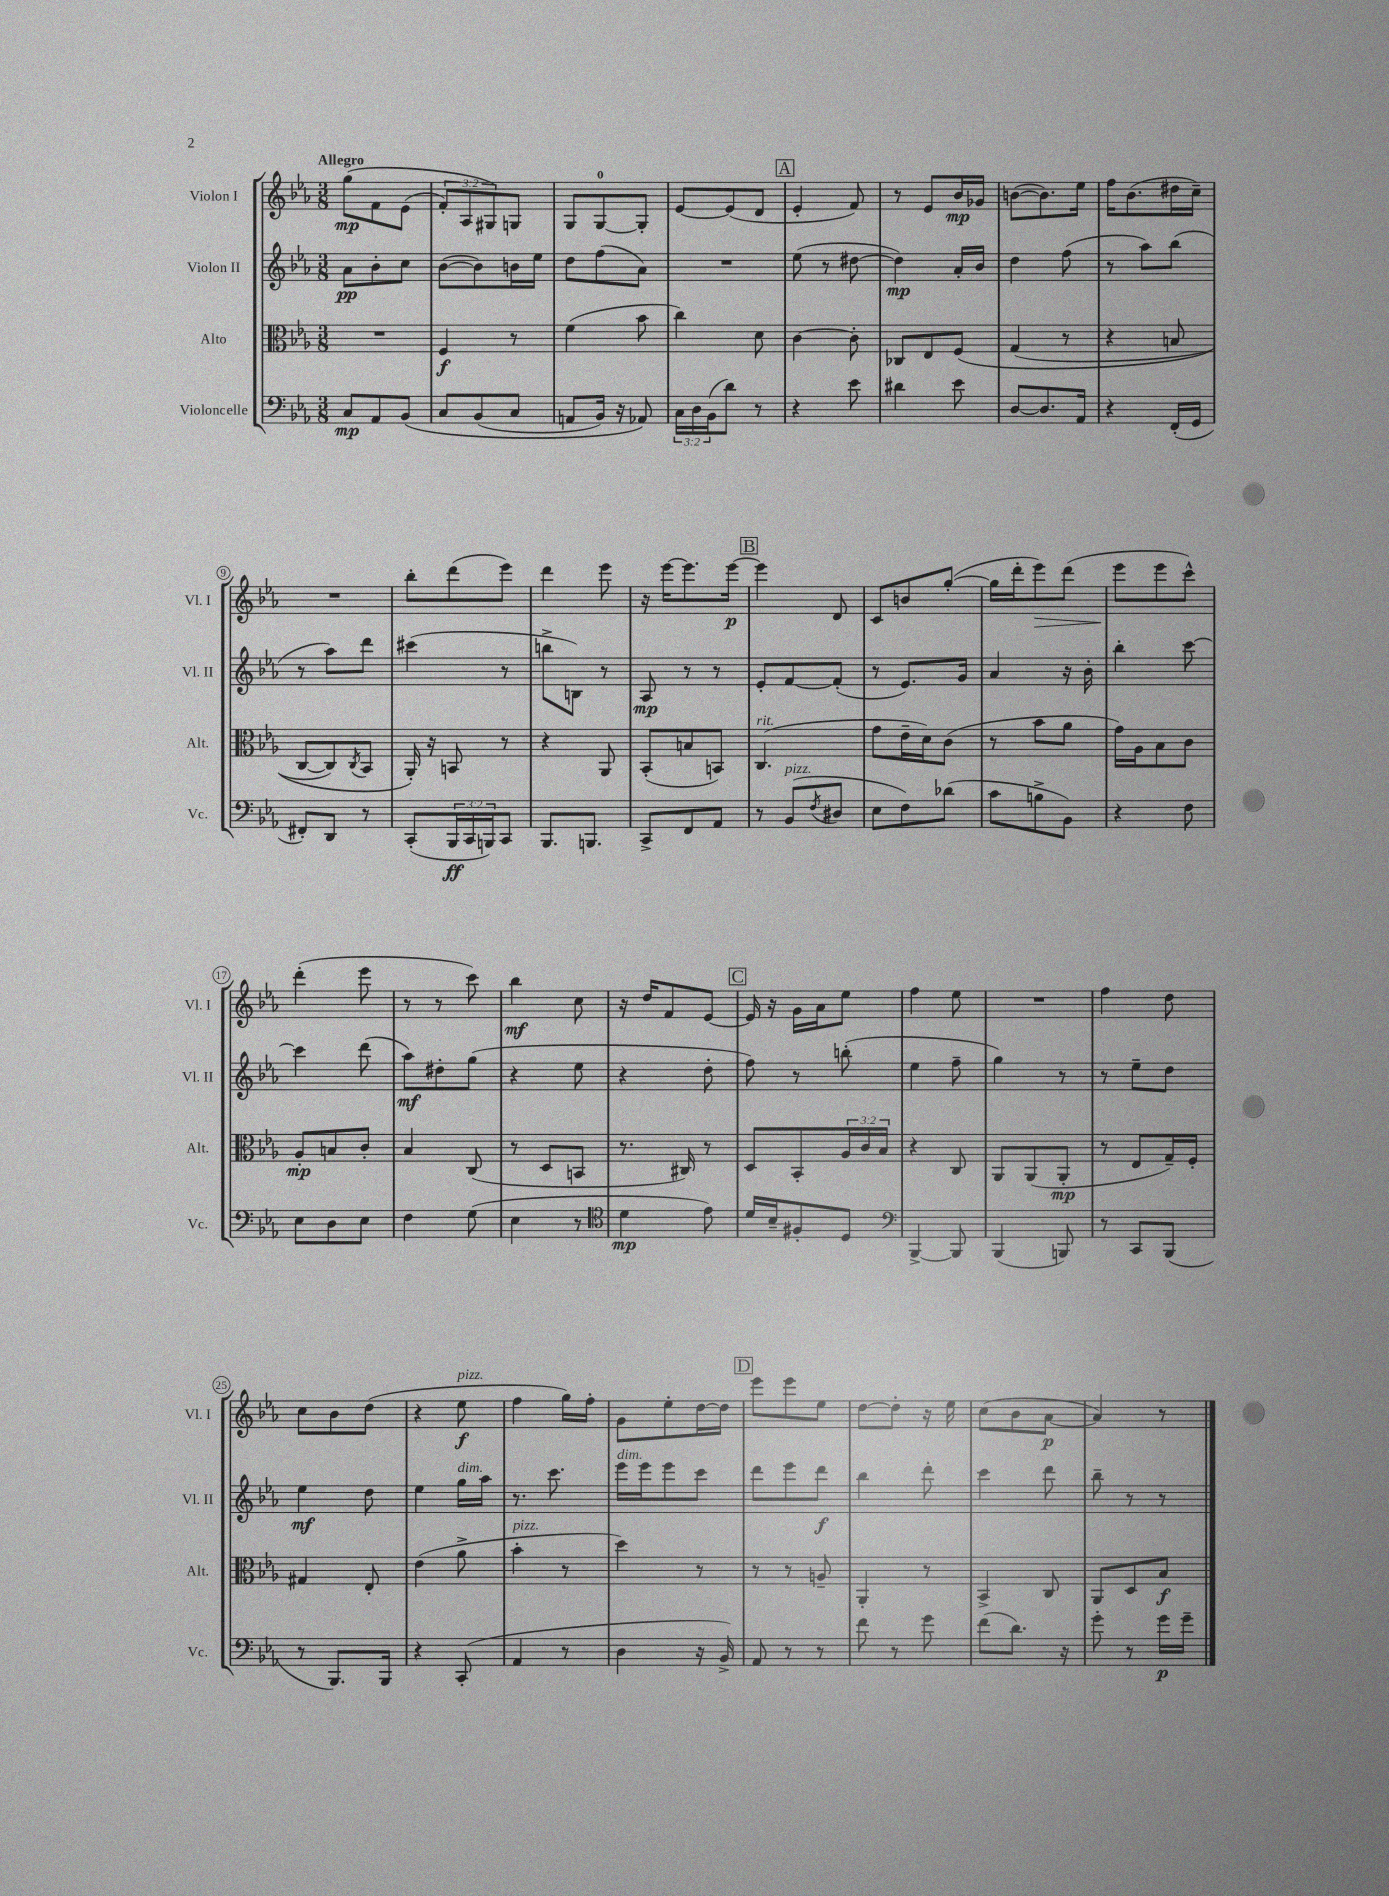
<<
\new StaffGroup <<
\new Staff = "s0" \with { instrumentName = "Violon I" shortInstrumentName = "Vl. I" } {
    \clef treble \key ees \major \numericTimeSignature \time 3/8 \override Staff.TupletNumber.text = #tuplet-number::calc-fraction-text \tempo "Allegro"
    g''8\mp\( f'8 ees'8( |
    \tuplet 3/2 { f'8-.) aes8 gis8\) } g8 |
    g8 g8-0~ g8-. |
    ees'8~ ees'8( d'8 |
    \mark \markup { \box "A" } ees'4-. f'8) |
    r8 ees'8 bes'16\mp ges'16 |
    b'8~( b'8.) ees''16 |
    f''16 bes'8.( dis''16 c''16--) |
    R4. |
    bes''8-. d'''8( ees'''8) |
    d'''4 ees'''8 |
    r16 ees'''16~ ees'''8. ees'''16~\p |
    \mark \markup { \box "B" } ees'''4 d'8 |
    c'8 b'8 g''8~-.( |
    g''16 d'''16-. ees'''8\>) d'''8( |
    ees'''8\! ees'''8 c'''8-^) |
    d'''4-.( ees'''8 |
    r8 r8 c'''8) |
    bes''4\mf c''8 |
    r16 d''16 f'8 ees'8~ |
    \mark \markup { \box "C" } ees'16 r16 g'16 aes'16 ees''8 |
    f''4 ees''8 |
    R4. |
    f''4 d''8 |
    c''8 bes'8 d''8( |
    r4 ees''8\f^\markup { \italic "pizz." } |
    f''4 g''16) f''16-. |
    g'8 ees''8-. d''16~ d''16 |
    \mark \markup { \box "D" } ees'''8 ees'''8 ees''8 |
    d''8~ d''8-. r16 ees''16 |
    c''8( bes'8 aes'8~\p |
    aes'4) r8 \bar "|." |
}
\new Staff = "s1" \with { instrumentName = "Violon II" shortInstrumentName = "Vl. II" } {
    \clef treble \key ees \major \numericTimeSignature \time 3/8
    aes'8\pp bes'8-. c''8 |
    bes'8~( bes'8) b'16 ees''16 |
    d''8 f''8( aes'8) |
    R4. |
    \mark \markup { \box "A" } ees''8( r8 dis''8~ |
    dis''4\mp) aes'16-. bes'16 |
    d''4 f''8( |
    r8 aes''8) bes''8( |
    r8 aes''8) d'''8 |
    cis'''4( r8 |
    b''8-> b8) r8 |
    aes8\mp r8 r8 |
    \mark \markup { \box "B" } ees'8-. f'8~ f'8-.( |
    r8 ees'8.) g'16 |
    aes'4 r16 bes'16-. |
    bes''4-. c'''8~ |
    c'''4 d'''8( |
    aes''8\mf) dis''8-. g''8( |
    r4 ees''8 |
    r4 d''8-. |
    \mark \markup { \box "C" } f''8) r8 b''8-.( |
    ees''4 f''8-- |
    g''4) r8 |
    r8 ees''8-- d''8 |
    ees''4\mf d''8 |
    ees''4 g''16^\markup { \italic "dim." } aes''16 |
    r8. c'''8. |
    ees'''16^\markup { \italic "dim." } ees'''16 ees'''8 c'''8 |
    \mark \markup { \box "D" } d'''8 ees'''8 d'''8\f |
    bes''4 d'''8-. |
    c'''4 d'''8 |
    bes''8-- r8 r8 \bar "|." |
}
\new Staff = "s2" \with { instrumentName = "Alto" shortInstrumentName = "Alt." } {
    \clef alto \key ees \major \numericTimeSignature \time 3/8 \override Staff.TupletNumber.text = #tuplet-number::calc-fraction-text
    R4. |
    f4\f r8 |
    f'4( bes'8 |
    c''4) d'8 |
    \mark \markup { \box "A" } c'4~ c'8-. |
    ces8 ees8 f8\( |
    g4( r8 |
    r4 b8 |
    c8~ c8) \acciaccatura { c8 } bes,8 |
    aes,16-.\) r16 b,8 r8 |
    r4 aes,8 |
    bes,8-.( b8 b,8) |
    \mark \markup { \box "B" } c4.^\markup { \italic "rit." }( |
    g'8 ees'16-- d'16) c'8( |
    r8 bes'8 aes'8 |
    g'16) aes16 bes8 c'8 |
    aes8-.\mp b8 c'8-. |
    bes4 c8( |
    r8 d8 b,8 |
    r8. cis16) r8 |
    \mark \markup { \box "C" } d8 bes,8-. \tuplet 3/2 { aes16 c'16 bes16 } |
    r4 c8 |
    aes,8 aes,8( aes,8-.\mp |
    r8 ees8 g16--) f16-. |
    gis4 ees8-. |
    ees'4( aes'8-> |
    bes'4-.^\markup { \italic "pizz." } r8 |
    d''4) r8 |
    \mark \markup { \box "D" } r8 r8 a8-- |
    aes,4-. r8 |
    bes,4-> c8 |
    aes,8 d8 bes8\f \bar "|." |
}
\new Staff = "s3" \with { instrumentName = "Violoncelle" shortInstrumentName = "Vc." } {
    \clef bass \key ees \major \numericTimeSignature \time 3/8 \override Staff.TupletNumber.text = #tuplet-number::calc-fraction-text
    c8\mp aes,8 bes,8\( |
    c8 bes,8( c8 |
    a,8 bes,16) r16 aes,8\) |
    \tuplet 3/2 { c16 d16 bes,16( } d'8) r8 |
    \mark \markup { \box "A" } r4 ees'8 |
    dis'4 ees'8 |
    d8~ d8. aes,16 |
    r4 f,16-.( g,16 |
    fis,8-.) d,8 r8 |
    c,8-.( \tuplet 3/2 { bes,,16\ff c,16 b,,16) } c,8 |
    bes,,8. b,,8. |
    c,8-> f,8 aes,8 |
    \mark \markup { \box "B" } r8 bes,8^\markup { \italic "pizz." }( \acciaccatura { f8 } dis8 |
    ees8 f8) des'8( |
    c'8 b8-> bes,8) |
    r4 f8 |
    ees8 d8 ees8 |
    f4 g8( |
    ees4 r8 |
    \clef tenor d'4\mp ees'8) |
    \mark \markup { \box "C" } d'16 bes16-- fis8-. d8 |
    \clef bass bes,,4~-> bes,,8 |
    bes,,4( b,,8) |
    r8 c,8 bes,,8( |
    r8 bes,,8.) bes,,16 |
    r4 c,8-.( |
    aes,4 r8 |
    d4 r16 bes,16->) |
    \mark \markup { \box "D" } aes,8 r8 r8 |
    f'8 r8 g'8 |
    f'8( d'8.) r16 |
    g'8-. r8 g'16\p g'16-- \bar "|." |
}
>>
>>
\layout { \context { \Score \override BarNumber.stencil = #(make-stencil-circler 0.1 0.3 ly:text-interface::print) } }
